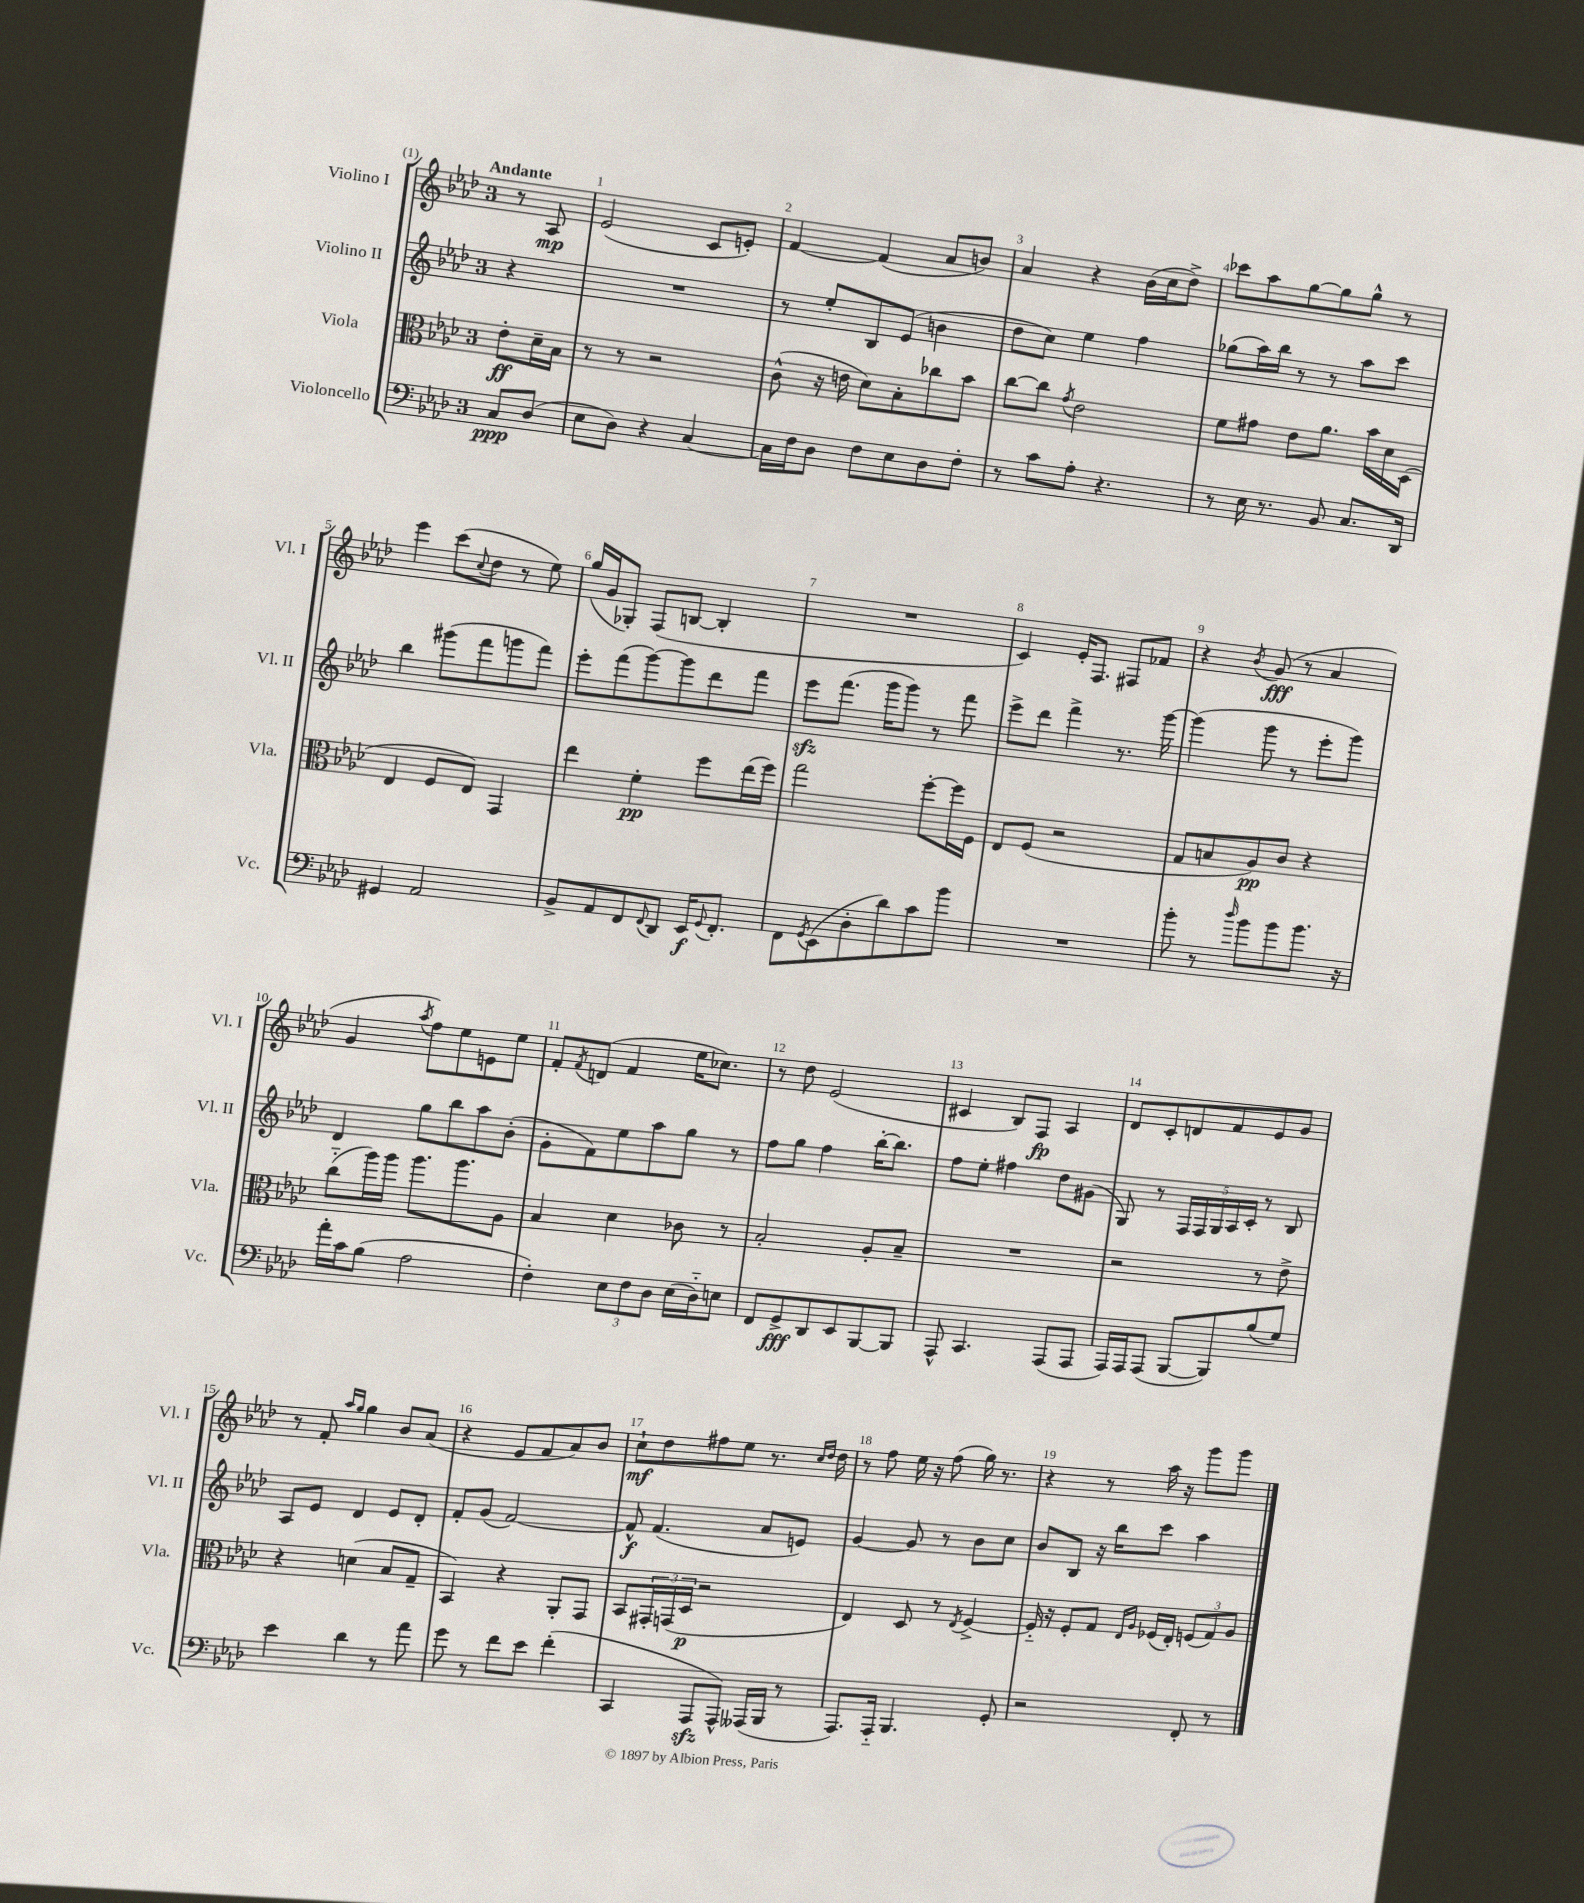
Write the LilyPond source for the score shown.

<<
\new StaffGroup <<
\new Staff = "s0" \with { instrumentName = "Violino I" shortInstrumentName = "Vl. I" } {
    \clef treble \key aes \major \once \override Staff.TimeSignature.style = #'single-digit \time 3/4 \partial 4 \tempo "Andante"
    r8 aes8\mp |
    ees'2( c'8 e'8-.) |
    f'4~ f'4( aes'8 b'8) |
    aes'4 r4 bes'16( c''16 des''8->) |
    ces'''8 aes''8 g''8~ g''8 g''8-^ r8 |
    ees'''4 c'''8( \appoggiatura { c''8 } des''8 r8 ees''8) |
    g''16( g'16 ges8-.) f8( b8~ b4-. |
    R2. |
    c'4) ees'16-. f8. fis8 fes'8 |
    r4 \acciaccatura { bes'8 } g'8\fff( r8 aes'4 |
    g'4 \acciaccatura { aes''8 } f''8) ees''8 e'8 ees''8 |
    f'8-. \acciaccatura { f'8 } d'8( f'4 ees''16 ces''8.) |
    r8 des''8 ees'2( |
    cis'4 bes8) f8\fp aes4 |
    des'8 c'8-. d'8 f'8 ees'8 g'8 |
    r8 f'8-. \grace { aes''16 g''16 } g''4 bes'8 aes'8( |
    r4 ees'8 f'8 aes'8) bes'8 |
    c''8-!\mf des''8 fis''8 ees''8 r8. \grace { c''16 des''16 } des''16 |
    r8 f''8 ees''16 r16 f''8( g''16) r8. |
    r4 r8 aes''16 r16 g'''8 g'''8 \bar "|." |
}
\new Staff = "s1" \with { instrumentName = "Violino II" shortInstrumentName = "Vl. II" } {
    \clef treble \key aes \major \once \override Staff.TimeSignature.style = #'single-digit \time 3/4 \partial 4
    r4 |
    R2. |
    r8 ees''8-. bes8 ees'8( b'4 |
    des''8 c''8) ees''4 f''4 |
    ges''8( aes''16) bes''16 r8 r8 aes''8 c'''8 |
    bes''4 gis'''8( f'''8 g'''8 f'''8) |
    ees'''8-. f'''8( g'''8~) g'''8 des'''8 f'''8 |
    ees'''8\sfz f'''8.( g'''16 g'''8) r8 f'''8 |
    ees'''8-> des'''8 f'''4-> r8. g'''16~ |
    g'''4( g'''8 r8 ees'''8-. g'''8) |
    des'4 g''8 bes''8 aes''8 bes'8-.( |
    g'8-. f'8) ees''8 aes''8 g''8 r8 |
    f''8 g''8 f''4 bes''16~-. bes''8. |
    f''8 ees''8-. fis''4 des''8 gis'8( |
    g8) r8 \tuplet 5/4 { f16 f16 g16 aes16 c'16-. } r8 bes8 |
    aes8 ees'8 des'4 ees'8 des'8-. |
    f'8-. g'8( f'2~) |
    f'8-^\f f'4.( aes'8 e'8) |
    g'4~ g'8 r8 bes'8 c''8 |
    bes'8 bes8 r16 bes''16 c'''8 aes''4 \bar "|." |
}
\new Staff = "s2" \with { instrumentName = "Viola" shortInstrumentName = "Vla." } {
    \clef alto \key aes \major \once \override Staff.TimeSignature.style = #'single-digit \time 3/4 \partial 4
    ees'8-.\ff des'16-- bes16 |
    r8 r8 r2 |
    c'8-^( r16 e'16 des'8) bes8-. ces''8 bes'8 |
    c''8~ c''8 \acciaccatura { g'8 } ees'2 |
    f'8 gis'8 ees'8 aes'8. bes'16 des'16 des16( |
    ees4 f8 ees8) g,4 |
    ees''4 f'4-.\pp f''8 ees''16( f''16) |
    g''2 f''8~-. f''16 f16 |
    ees8 f8( r2 |
    g8 b8 aes8\pp) c'8 r4 |
    c''8-_( aes''16) aes''16 aes''8. aes''8. aes8 |
    bes4 des'4 ces'8 r8 |
    bes2-. aes8-. bes8-- |
    R2. |
    r2 r8 ees'8-> |
    r4 d'4( bes8 g8-- |
    bes,4) r4 aes,8-. g,8 |
    bes,8 \tuplet 3/2 { gis,16-. g,16( des16\p } r2 |
    ees4) des8 r8 \acciaccatura { ees8 } f4~-> |
    f16-_ r16 f8-. g8 \grace { ees16 aes16 } fes16( ees16-.) \tuplet 3/2 { f8( g8) aes8 } \bar "|." |
}
\new Staff = "s3" \with { instrumentName = "Violoncello" shortInstrumentName = "Vc." } {
    \clef bass \key aes \major \once \override Staff.TimeSignature.style = #'single-digit \time 3/4 \partial 4
    c8\ppp des8( |
    ees8 des8) r4 c4~ |
    c16 f16 des8 f8 ees8 des8 f8-. |
    r8 c'8 aes8-. r4. |
    r8 ees16 r8. bes,8 c8. des,16 |
    gis,4 aes,2 |
    bes,8-> aes,8 f,8 \appoggiatura { f,8 } des,8 ees,16\f \appoggiatura { g,8 } f,8.-. |
    f,8 \acciaccatura { g,8 } ees,8( des8-. des'8) c'8 bes'8 |
    R2. |
    bes'8-. r8 \grace { des''16 } bes'8 bes'8 bes'8. r16 |
    aes'16-. c'16 bes8( aes2 |
    f4-.) \tuplet 3/2 { ees8 f8 des8 } ees16( des16-_) e8 |
    f,8 g,8->\fff des,8 ees,8 bes,,8~ bes,,8 |
    aes,,8-^ c,4. aes,,8( aes,,8 |
    aes,,16) aes,,16 aes,,8( bes,,8~ bes,,8) bes8( g8) |
    ees'4 des'4 r8 aes'8 |
    g'8 r8 f'8 ees'8 f'4-.( |
    c,4 aes,,8\sfz aes,,8-^) aeses,,16( bes,,16 r8 |
    aes,,8.) aes,,16-_ bes,,4. g,8-. |
    r2 f,8-. r8 \bar "|." |
}
>>
>>
\layout { \context { \Score \override BarNumber.break-visibility = ##(#f #t #t) barNumberVisibility = #all-bar-numbers-visible } }
